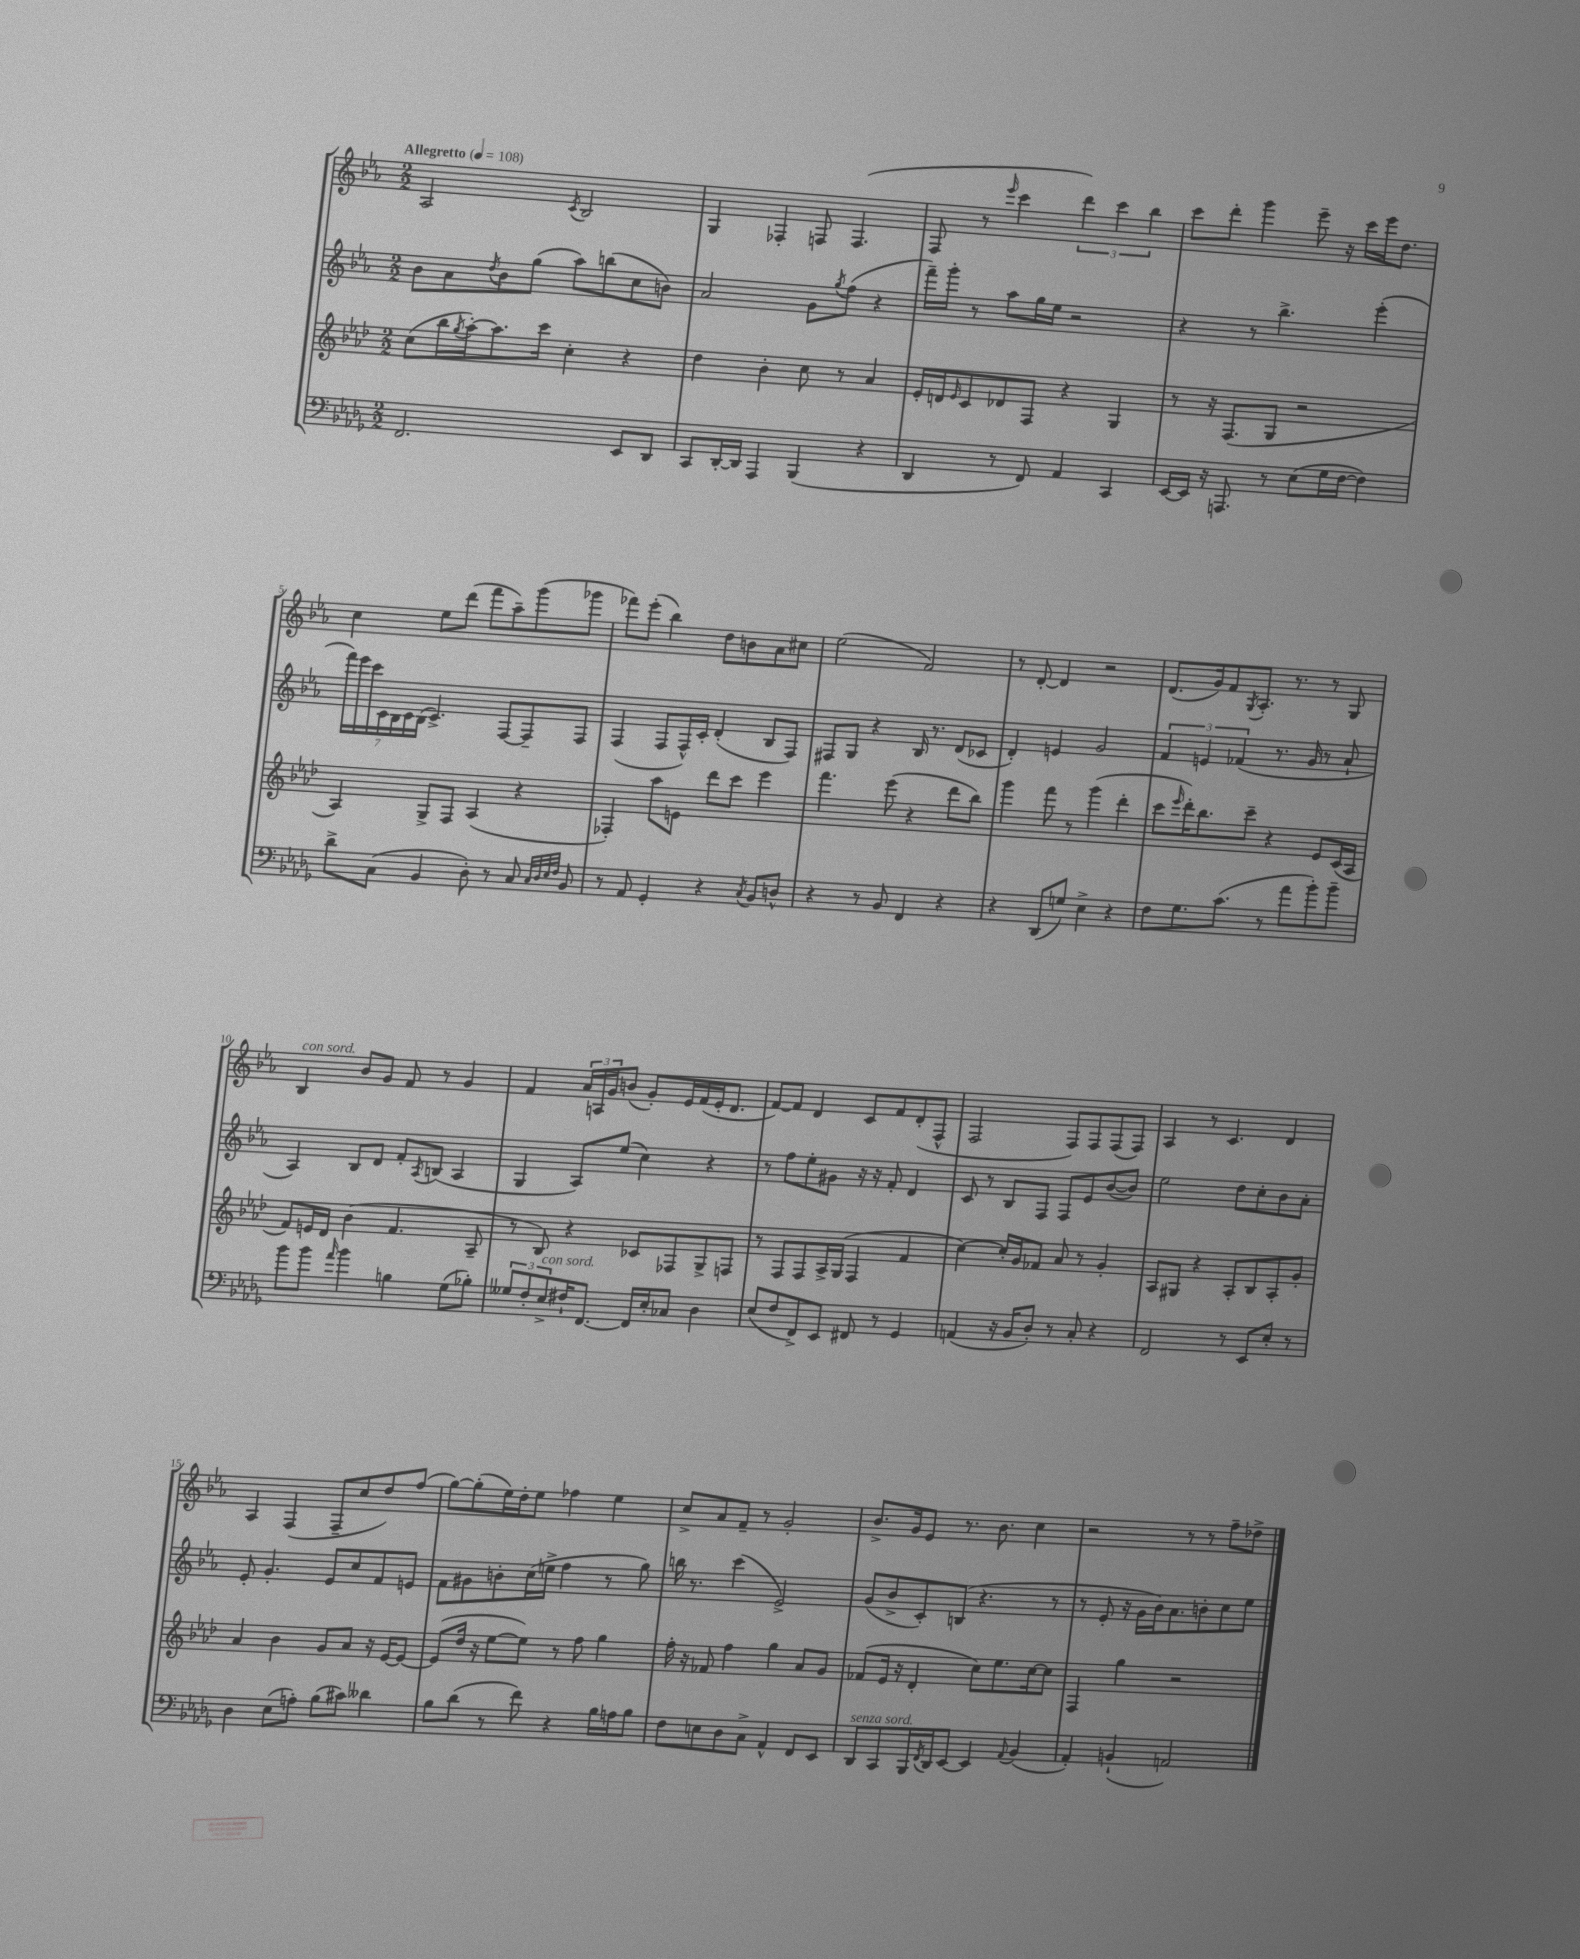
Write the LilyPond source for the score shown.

<<
\new StaffGroup <<
\new Staff = "s0" {
    \clef treble \key ees \major \numericTimeSignature \time 2/2 \tempo "Allegretto" 4 = 108
    aes2 \acciaccatura { c'8 } bes2 |
    g4 fes4-. f8 f4.( |
    f8 r8 \grace { ees'''16 } c'''4 \tuplet 3/2 { d'''4) c'''4 bes''4 } |
    c'''8 d'''8-. g'''4 ees'''8-- r16 c'''16 ees'''16 d''8. |
    c''4 ees''8 d'''8( f'''8 aes''8--) g'''8( ges'''8 |
    fes'''8) ees'''8-.( bes''4) d''8 b'8 aes'8 cis''8 |
    ees''2( f'2) |
    r8 d'8~-. d'4 r2 |
    d'8.( g'16) f'8 \acciaccatura { g8 } aes8.-. r8. r8 g8 |
    bes4^\markup { \italic "con sord." } bes'8 g'8 f'8 r8 g'4 |
    f'4 \tuplet 3/2 { aes'16 a16 g'16 } b'8( g'8-.) ees'16 f'16( ees'16-. d'8. |
    f'8~) f'8 d'4 c'8 f'8 d'8-.( f8-^ |
    f2 f8) f8 f8( f8) |
    aes4 r8 c'4. d'4 |
    aes4 f4( f8-- c''8 d''8) f''8( |
    g''8~) g''8-.( ees''16) d''16-. ees''8 fes''4 ees''4 |
    c''8-> aes'8 f'8-- r8 g'2-. |
    bes'8.-> g'16 ees'8 r8. bes'8. c''4 |
    r2 r8 r8 f''8-- des''8-> \bar "|." |
}
\new Staff = "s1" {
    \clef treble \key ees \major \numericTimeSignature \time 2/2
    bes'8 aes'8 \acciaccatura { d''8 } bes'8 g''8( aes''8) b''8( c''8 b'8) |
    aes'2 g'8 \acciaccatura { g''8 } f''8( r4 |
    f'''16--) g'''16-. r8 aes''8 g''16 ees''16 r2 |
    r4 r8 bes''4.-> ees'''4-.( |
    \tuplet 7/4 { f'''16) ees'''16 c'''16 c'16 bes16 c'16 bes16( } c'4.->) f8~ f8-- f8 |
    f4( f8 f16-^) c'16-. d'4-.( bes8 f8) |
    fis8 g8 r4 bes16 r8. d'8( ces'8 |
    d'4-.) e'4 g'2 |
    \tuplet 3/2 { f'4 e'4 fes'4( } r8. g'16 r8 aes'8-! |
    aes4) bes8 d'8 f'8-. \acciaccatura { aes8 } b8( aes4 |
    g4 aes8) ees''8( c''4) r4 |
    r8 f''8 ees''8-. gis'8 r16 r16 f'8-. d'4 |
    c'8 r8 bes8 f8 f8 ees'8 bes'8~( bes'8) |
    ees''2 d''8 c''8-. bes'8 aes'8-. |
    ees'8-. g'4.-. ees'8 c''8 f'8 e'8 |
    f'8 gis'8 b'8-. c''16( e''16-> f''4 r8 g''8) |
    b''16 r8. c'''4( ees'2->) |
    g'8( bes'8-> c'8-.) b8( r4. r8 |
    r8 ees'8-. r16 g'16 bes'16) aes'8. b'8-. c''8 ees''8 \bar "|." |
}
\new Staff = "s2" {
    \clef treble \key aes \major \numericTimeSignature \time 2/2
    c''8( bes''16 \acciaccatura { g''8 } aes''16~-.) aes''8. c'''16 c''4-. r4 |
    des''4 bes'4-. c''8 r8 aes'4 |
    ees'16-. d'16 \grace { ees'16 } c'8 des'8 f8 r4 g4 |
    r8 r16 f8.( g8 r2 |
    aes4) g8-> f8 aes4( r4 |
    fes4-.) aes''8 e'8 des'''8 c'''8 ees'''4 |
    f'''4. ees'''8( r4 des'''8 bes''8) |
    g'''4 f'''8 r8 g'''4( des'''4-. |
    c'''8 \grace { ees'''16 } des'''16-.) bes''8. c'''8-- r4 ees'8 c'16( aes16 |
    f'8) e'16 des'16 bes'4( f'4. aes8-- |
    r8 bes8) r4 ces'8 fes8 g8-> f8 |
    r8 f8 f8 aes16-> g16( f4 f'4 |
    c''4~) c''16-. g'16 fes'8 aes'8 r8 g'4-. |
    aes8 gis8 r4 aes8-. bes8 aes8-. g'8-. |
    aes'4 bes'4 g'8 aes'8 r16 ees'16~ ees'8~ |
    ees'8( des''16 r16 ees''8~ ees''8) r8 f''8 g''4 |
    f''16-. r16 fes'8 f''4 g''4 aes'8 g'8 |
    fes'8( ees'16 r16 des'4-. c''8) ees''8. c''16~ c''8 |
    f4 g''4 r2 \bar "|." |
}
\new Staff = "s3" {
    \clef bass \key des \major \numericTimeSignature \time 2/2
    f,2. ees,8 des,8 |
    c,8 des,16~-. des,16 aes,,4 bes,,4( r4 |
    des,4 r8 f,8) aes,4 c,4 |
    ees,16~ ees,16 r16 a,,8. r8 ees8( ges16 f16~ f4) |
    des'8-> c8( bes,4 des8-.) r8 c8 \grace { c32 des32 ees32 f32 } bes,8 |
    r8 aes,8 ges,4-. r4 \acciaccatura { c8 } bes,8 d8-^ |
    r4 r8 bes,8 f,4 r4 |
    r4 des,8( g8) ees4-> r4 |
    f8 ges8. c'8.( r8 aes'8 bes'8-.) bes'8-- |
    bes'8 bes'8 \grace { aes'16 } bes'4 b4 ges8( bes8-.) |
    \tuplet 3/2 { geses8 f8-. ees8->^\markup { \italic "con sord." } } fis16-! f,8.~ f,16 ees16-. ces8 des4 |
    ees8( f8 f,8->) ees,8 fis,8 r8 ges,4 |
    a,4( r16 bes,16 des8-.) r8 c8-. r4 |
    f,2 r8 ees,8 ees8-. r8 |
    des4 ees8( a8-.) bes8( cis'8) deses'4 |
    bes8 des'8( r8 f'8) r4 bes16 a16 bes8 |
    f8 e8 des8 c8-> aes,4-^ f,8 ees,8 |
    des,8^\markup { \italic "senza sord." } c,8 bes,,16 \acciaccatura { f,8 } des,16 ees,8~ ees,4 \appoggiatura { aes,8 } bes,4( |
    aes,4-.) b,4-!( a,2) \bar "|." |
}
>>
>>
